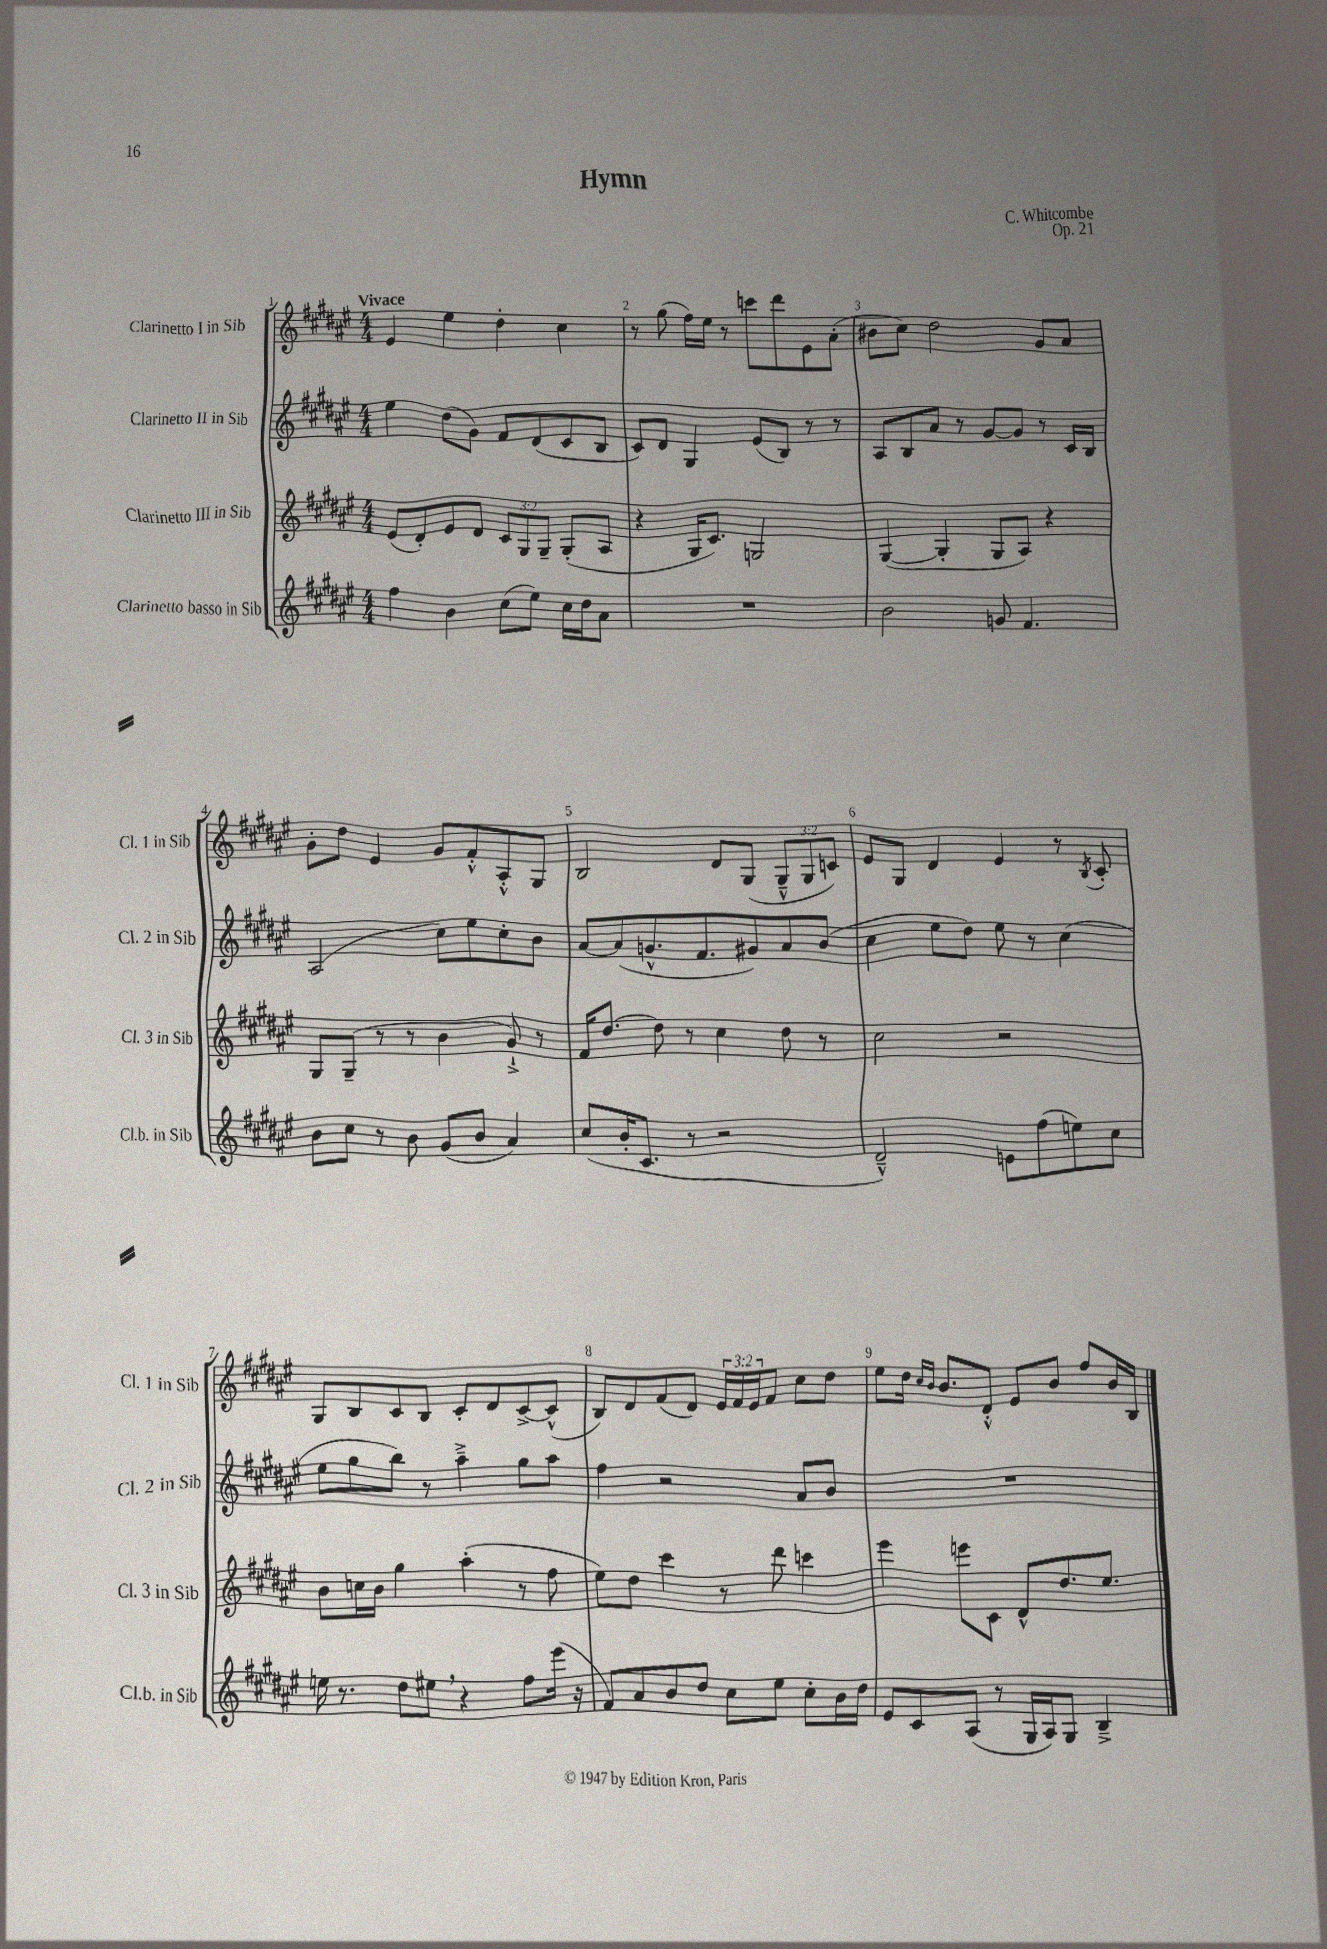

**kern	**kern	**kern	**kern
*staff4	*staff3	*staff2	*staff1
*clefG2	*clefG2	*clefG2	*clefG2
*k[f#c#g#d#a#e#]	*k[f#c#g#d#a#e#]	*k[f#c#g#d#a#e#]	*k[f#c#g#d#a#e#]
*M4/4	*M4/4	*M4/4	*M4/4
4ff#\	(8e#/L	4ee#\	4e#/
.	8d#'/)	.	.
4b\	8e#/	(8dd#\L	4ee#\
.	8d#/J	8g#\J)	.
(8cc#\L	12c#/L	8f#/L	4dd#'\
.	12G#/	.	.
8ee#\J)	.	(8d#/	.
.	12G#~/J	.	.
16cc#\LL	(8G#'/L	8c#/	4cc#\
16dd#\J	.	.	.
8a#\J	8A#/J	8B/J	.
=	=	=	=
1r	4r	8c#/L)	8r
.	.	8d#/J	(8gg#\
.	16G#/LK	4G#/	16ff#\LL)
.	8.c#/J)	.	16ee#\JJ
.	.	.	8r
.	2G/	(8e#/L	8ccc\L
.	.	8B/J)	8ddd#\
.	.	8r	8e#\
.	.	8r	(8a#'\J
=	=	=	=
2b\	([4G#/	8A#/L	8b#\L
.	.	8B/	8cc#\J)
.	4G#'/]	8a#/J	2dd#\
.	.	8r	.
8g/	8G#/L	[8g#/L	.
4.f#/	8A#/J)	8g#/]J	.
.	4r	8r	8g#/L
.	.	16c#/LL	8a#/J
.	.	16B/JJ	.
=	=	=	=
8b\L	8G#/L	(2A#/	8g#'\L
8cc#\J	(8G#~/J	.	8dd#\J
8r	8r	.	4e#/
8b\	8r	.	.
(8g#/L	4b\	8cc#\L)	8g#/L
8b/J	.	8ee#\	8f#'^^/
4a#/)	8g#`^/)	8cc#'\	8A#'^^/
.	8r	8b\J	8G#/J
=	=	=	=
(8cc#/L	16f#/LK	[8a#/L	2B/
.	[8.dd#/J	.	.
16b'/K	.	(8a#/]	.
8.c#/J	.	.	.
.	8dd#\]	8.g^^/	.
8r	8r	.	.
.	.	8.f#/	.
2r	4cc#\	.	8d#/L
.	.	8g#/)	(8G#/J
.	8dd#\	8a#/	12G#~^^/L
.	.	.	12G#/
.	8r	(8b/J	.
.	.	.	12c/J)
=	=	=	=
2d#~^^/)	2cc#\	4cc#\	8e#/L
.	.	.	8G#/J
.	.	8ee#\L	4d#/
.	.	8dd#\J)	.
8e\L	2r	8ee#\	4e#/
(8ff#\	.	8r	.
8ee\)	.	(4cc#\	8r
.	.	.	8qB/
8cc#\J	.	.	8c#'/
=	=	=	=
16ee\	8b\L	8ee#\L	8G#/L
8.r	.	.	.
.	16cc\L	8gg#\	8B/
.	16b\JJ	.	.
8dd#\L	4gg#\	8bb\J)	8c#/
8ee#\J	.	8r	8B/J
4r	(4aa#'\	4aa#~^\	8c#'/L
.	.	.	8d#/
8ff#\L	8r	8gg#\L	[8c#^/
(16eee#\Jk	8ff#\	8aa#\J	(8c#^^/]J
16r	.	.	.
=	=	=	=
8f#/L)	8ee#\L)	4ff#\	8B/L)
8a#/	8dd#\J	.	8d#/
8b/	4ccc#\	2r	(8f#/
8dd#/J	.	.	8d#/J)
8cc#\L	8r	.	24e#/LL
.	.	.	24f#/
.	.	.	24e#/J
8ee#\J	8ddd#\	.	8f#/J
8cc#'\L	4ccc\	8a#/L	8cc#\L
16b\L	.	8b/J	8dd#\J
16dd#\JJ	.	.	.
=	=	=	=
8e#/L	4eee#\	1r	8ee#\L
8c#/	.	.	16dd#\Jk
.	.	.	16qqcc#/LL
.	.	.	16qqb/JJ
.	.	.	8.b/L
(8A#/J	8eee\L	.	.
8r	8c#\J	.	8d#'^^/J
16G#/LL	8d#^^/L	.	8e#/L
16A#/J)	.	.	.
8G#/J	8.dd#/	.	8b/J
4B~^/	.	.	8ff#/L
.	8.ee#/J	.	.
.	.	.	16b/L
.	.	.	16B/JJ
==	==	==	==
*-	*-	*-	*-
